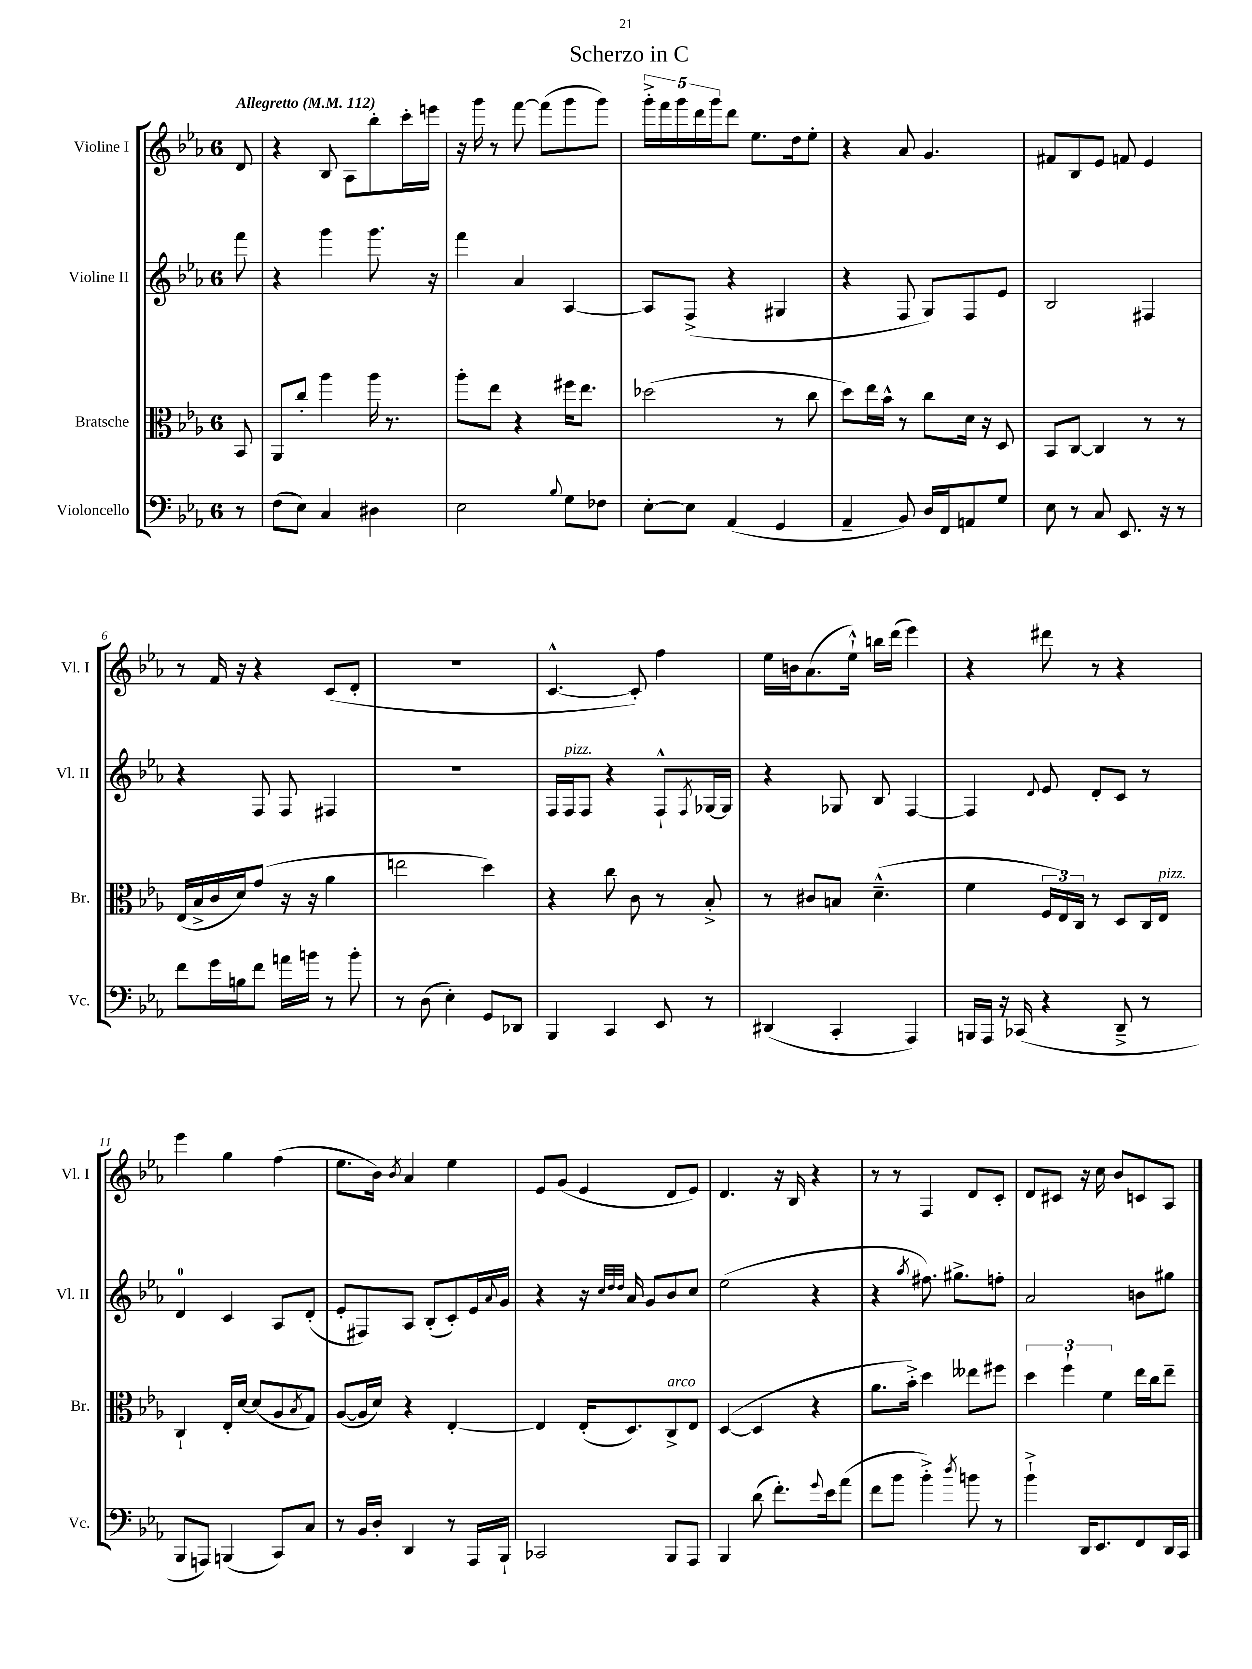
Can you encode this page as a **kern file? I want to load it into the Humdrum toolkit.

**kern	**kern	**kern	**kern
*staff4	*staff3	*staff2	*staff1
*clefF4	*clefC3	*clefG2	*clefG2
*k[b-e-a-]	*k[b-e-a-]	*k[b-e-a-]	*k[b-e-a-]
*M6/8	*M6/8	*M6/8	*M6/8
*MM112	*MM112	*MM112	*MM112
8r	8BB-	8fff	8d
=	=	=	=
(8F	8AA-	4r	4r
8E-)	8cc'	.	.
4C	4aa-	4ggg	8B-
.	.	.	8A-
4D#	16aa-	8.ggg	8bb-'
.	8.r	.	.
.	.	.	16ccc'
.	.	16r	16eee
=	=	=	=
2E-	8aa-'	4fff	16r
.	.	.	16ggg
.	8ee-	.	8r
.	4r	4a-	[8fff
.	.	.	(8fff]
8qqB-	.	.	.
8G	16ff#	[4A-	8ggg
.	8.ee-	.	.
8F-	.	.	8ggg)
=	=	=	=
[8E-'	(2dd-	8A-]	20ggg'^
.	.	.	20fff
.	.	.	20ggg
8E-]	.	(8F^	.
.	.	.	20ddd
.	.	.	20ggg
(4AA-	.	4r	8ddd
.	.	.	8.ee-
4GG	8r	4G#	.
.	.	.	16dd
.	8cc	.	8ee-'
=	=	=	=
4AA-~	8dd)	4r	4r
.	16ee-	.	.
.	16b-^^	.	.
8BB-)	8r	8F	8a-
16D	8cc	8G)	4.g
16FF	.	.	.
8AA	16d	8F	.
.	16r	.	.
8G	8D	8e-	.
=	=	=	=
8E-	8BB-	2B-	8f#
8r	[8C	.	8B-
8C	4C]	.	8e-
8.EE-	.	.	8f
.	8r	4F#	4e-
16r	.	.	.
8r	8r	.	.
=	=	=	=
8f	(16E-	4r	8r
.	16B-^	.	.
16g	16c	.	16f
16B	16d)	.	16r
8f	(8g	8F	4r
16a	16r	8F	.
16b	16r	.	.
8r	4a-	4F#	(8c
8b'	.	.	8d'
=	=	=	=
8r	2ee	2.r	2.r
(8D	.	.	.
4E-')	.	.	.
8GG	4dd)	.	.
8DD-	.	.	.
=	=	=	=
4BBB-	4r	16F	[4.c^^
.	.	16F	.
.	.	8F	.
4CC	8cc	4r	.
.	8c	.	8c'])
8EE-	8r	8F`^^	4ff
.	.	8qF	.
8r	8B-'^	[16G-	.
.	.	16G-]	.
=	=	=	=
(4DD#	8r	4r	16ee-
.	.	.	16b
.	8c#	.	(8.a-
4CC'	8B	8G-	.
.	.	.	16ee-`^^)
.	(4.d~^^	8B-	16bb
.	.	.	(16ddd
4AAA-)	.	[4F	4eee-)
=	=	=	=
16BBB	4f	4F]	4r
16AAA-	.	.	.
16r	.	.	.
(16CC-	.	.	.
.	.	8qqd	.
4r	24F	8e-	8ddd#
.	24E-)	.	.
.	24C	.	.
.	8r	8d'	8r
8DD~^	8D	8c	4r
8r	16C	8r	.
.	16E-	.	.
=	=	=	=
8BBB-	4C`	4d	4eee-
8AAA)	.	.	.
(4BBB	16E-'	4c	4gg
.	[16d	.	.
.	(8d]	.	.
8CC)	8A-	8A-	(4ff
.	8qB-	.	.
8C	8G)	(8d'	.
=	=	=	=
8r	([8A-	8e-'	8.ee-
16BB-	16A-]	8F#)	.
16D'	16d)	.	16b-)
.	.	.	8qb-
4DD	4r	8A-	4a-
.	.	(8B-'	.
8r	[4E-'	8c')	4ee-
16AAA-	.	16e-	.
.	.	8qqa-	.
16BBB-`	.	16g	.
=	=	=	=
2CC-	4E-]	4r	8e-
.	.	.	(8g
.	(16E-'	16r	4e-
.	.	32qqcc	.
.	.	32qqdd	.
.	.	32qqdd	.
.	8.D)	16a-	.
.	.	8g	.
8BBB-	8C^	8b-	8d
8AAA-	8E-	8cc	8e-)
=	=	=	=
4BBB-	([4D	(2ee-	4.d
(8d	4D]	.	.
8.f')	.	.	16r
.	.	.	16B-
.	4r	4r	4r
8qqg	.	.	.
16e-	.	.	.
(8a-	.	.	.
=	=	=	=
8f	8.a-	4r	8r
8b-	.	.	8r
.	16b-'^)	.	.
.	.	8qaa-	.
4b-'^)	4dd	8.ff#)	4F
.	.	8.gg#^	.
8qdd	.	.	.
8b	8ee--	.	8d
8r	8ff#	8ff'	8c'
=	=	=	=
4b-`^	6dd	2a-	8d
.	.	.	8c#
.	6ff`	.	.
16DD	.	.	16r
8.EE-	.	.	16cc
.	6f	.	.
.	.	.	8b-
8FF	16ee-	8b	8c
.	16cc	.	.
16DD	8ee-~	8gg#	8A-
16CC	.	.	.
==	==	==	==
*-	*-	*-	*-
